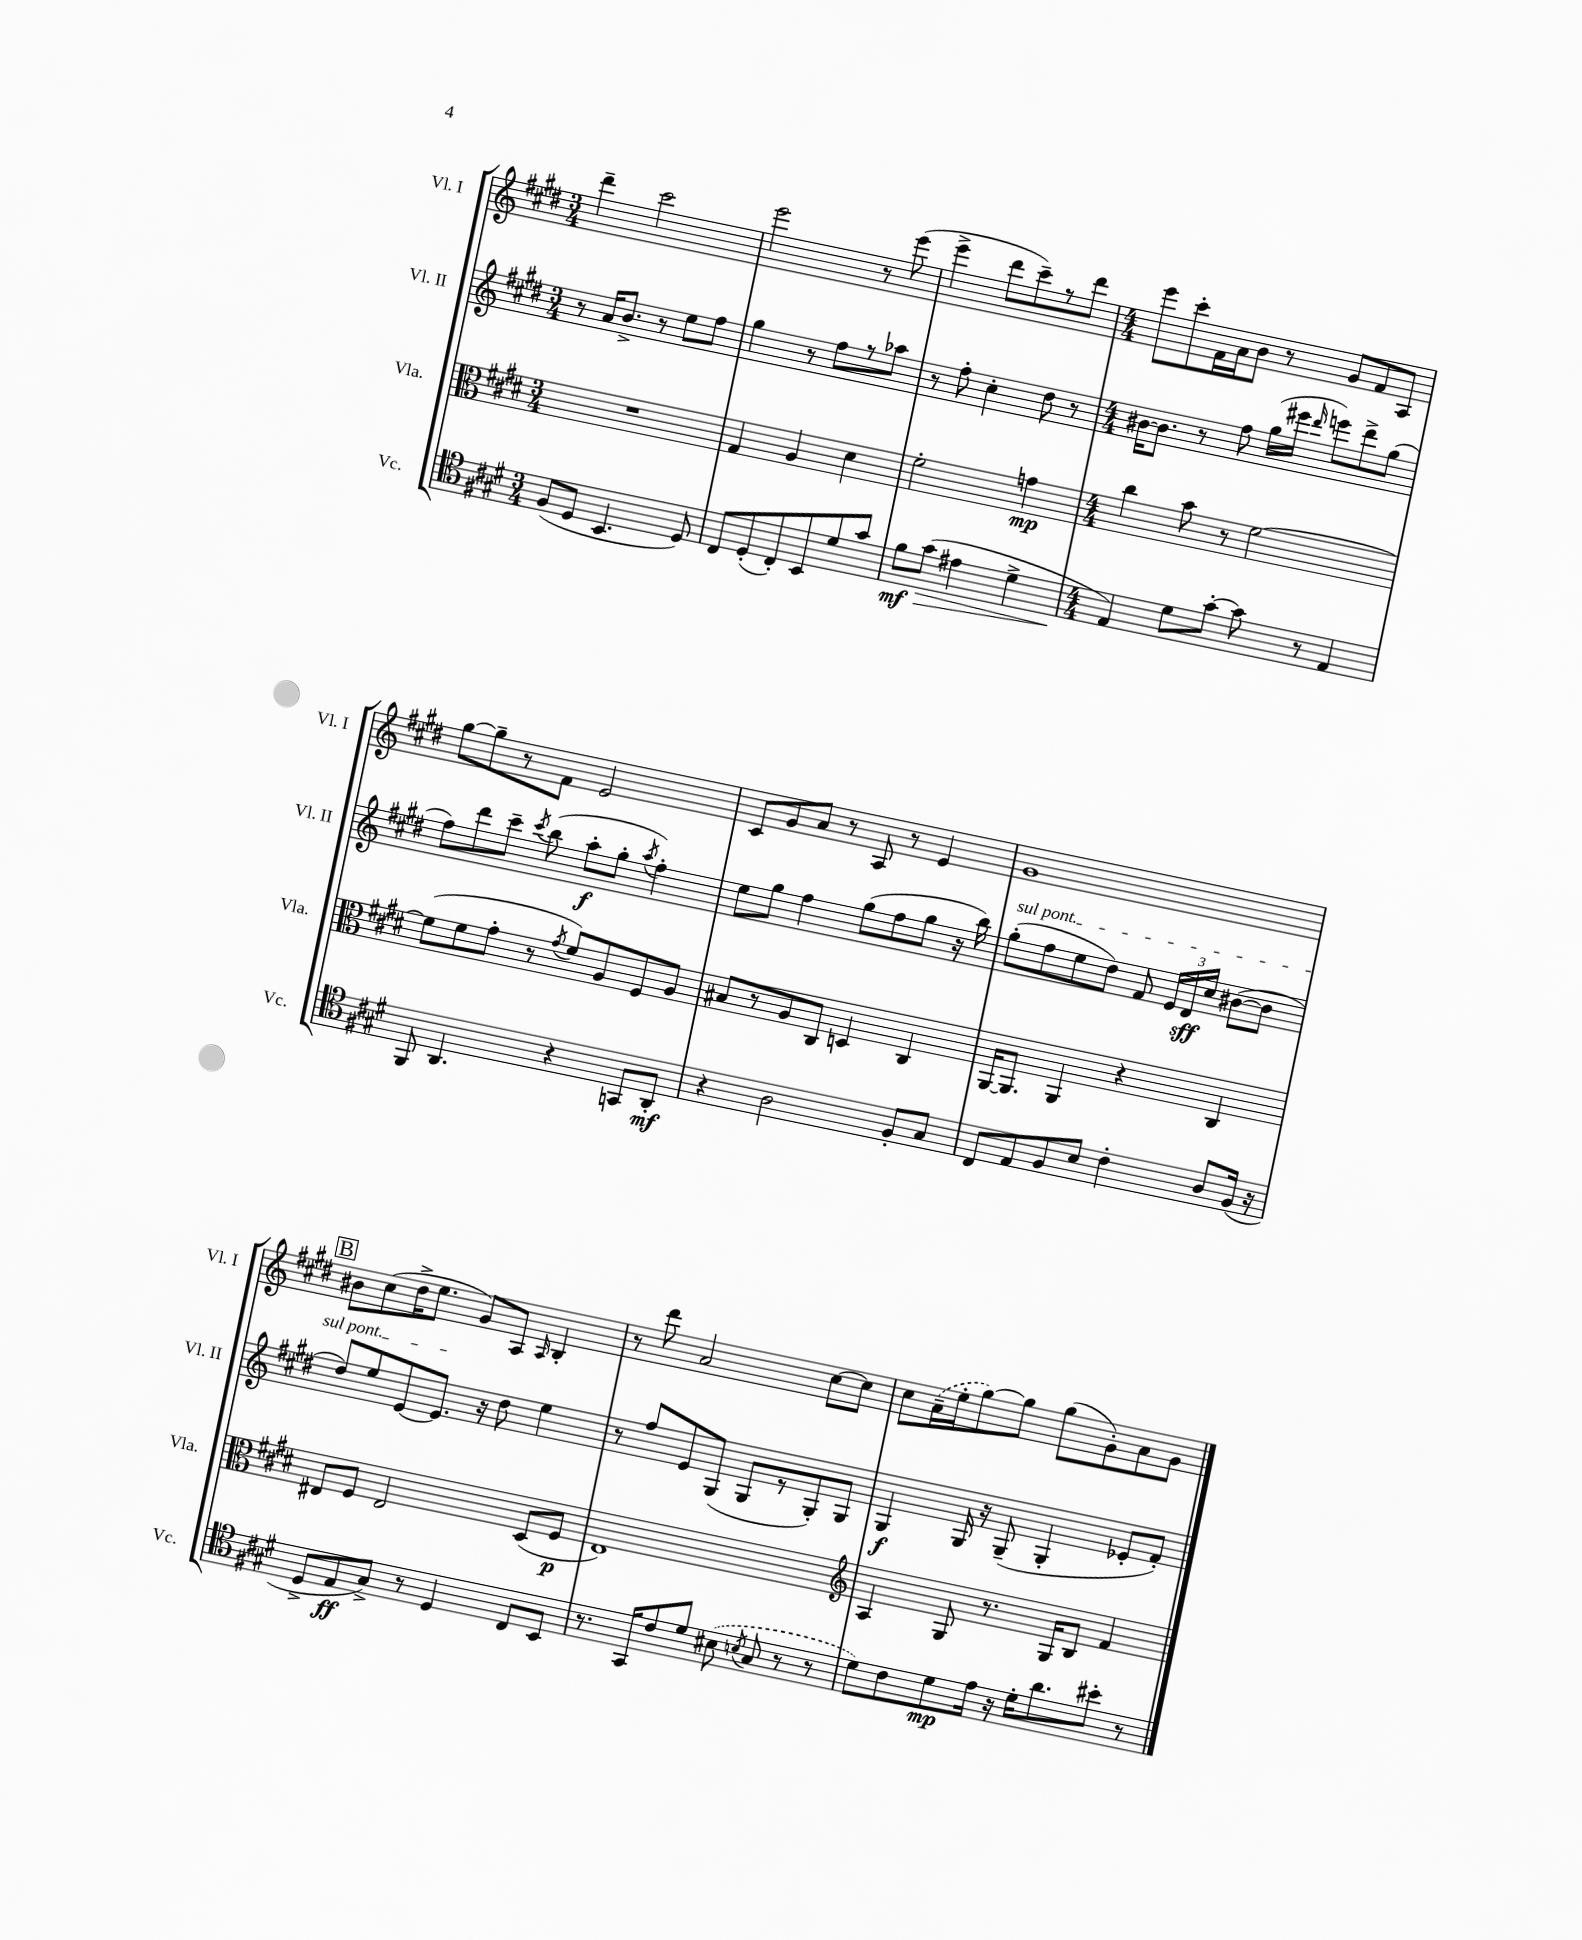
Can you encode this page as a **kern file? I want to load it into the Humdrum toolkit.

**kern	**kern	**kern	**kern
*staff4	*staff3	*staff2	*staff1
*clefC4	*clefC3	*clefG2	*clefG2
*k[f#c#g#d#]	*k[f#c#g#d#]	*k[f#c#g#d#]	*k[f#c#g#d#]
*M3/4	*M3/4	*M3/4	*M3/4
(8F#	2.r	8r	4ddd#~
8D#	.	16a	.
.	.	8.b^	.
4.BB	.	.	2ccc#
.	.	8r	.
.	.	8ee	.
8D#)	.	8ff#	.
=	=	=	=
8C#	4G#	4gg#	2eee
(8D#'	.	.	.
8C#')	4A	8r	.
8BB	.	8ff#	.
8d#	4d#	8r	8r
8g#	.	8aa-	(8eee
=	=	=	=
8f#	2f#'	8r	4eee^
(8g#	.	8ff#'	.
4e#	.	4cc#'	8ddd#
.	.	.	8ccc#~)
4d#^	4g	8dd#	8r
.	.	8r	8ddd#
=	=	=	=
*M4/4	*M4/4	*M4/4	*M4/4
4E)	4cc#	[16b#	8eee
.	.	8.b#]	.
.	.	.	8ccc#'
8d#	8b	8r	16f#
.	.	.	16a
[8g#'	8r	8ff#	8b
8g#]	[2f#	(16gg#	8r
.	.	16eee#	.
.	.	16qqddd#	.
8r	.	8eee)	8g#
4E	.	8ddd#^	8f#
.	.	(8gg#	8A
=	=	=	=
8FF#	(8f#]	8ff#)	[8gg#
4.AA	8f#	8ddd#	8gg#~]
.	8g#'	8ccc#~	8r
.	.	8qccc#	.
.	8r	(8bb	8f#
.	8qg#	.	.
4r	8f#)	8aa'	2e
.	8A	8gg#'	.
.	.	8qaa	.
8GG	8F#	4ff#')	.
8AA'	8A	.	.
=	=	=	=
4r	8B#	8ee	8c#
.	8r	8gg#	8g#
2A	8A	4ff#	8a
.	8C#	.	8r
.	4D	(8gg#	8A
.	.	8ff#	8r
8F#'	4C#	8gg#	4e
8G#	.	16r	.
.	.	16bb)	.
=	=	=	=
8C#	[16AA	(8gg#'	1g#
.	8.AA]	.	.
8E	.	8ff#	.
8F#	4AA	8ee	.
8B	.	8dd#)	.
4c#'	4r	8f#	.
.	.	24e	.
.	.	24d#	.
.	.	24cc#	.
8A	4C#	([8b#	.
(16F#	.	8b#]	.
16r	.	.	.
=	=	=	=
8D#^	8E#	8dd#)	8b#
8E	8F#	8ee	(8cc#
8G#^)	2E#	[8e	16dd#^
.	.	.	8.ee
8r	.	8.e]	.
4D#	.	.	8g#)
.	.	16r	.
.	.	8dd#	8A
.	.	.	16qqA
8C#	(8D#	4ee	4B'
8BB	8F#	.	.
=	=	=	=
8.r	1E)	8r	8r
.	.	8ff#	8ddd#
16GG#	.	.	.
8c#	.	8e	2a
8d#	.	(8G#	.
(8B#	.	8G#	.
8qB	.	.	.
8G#	.	8r	.
8r	.	8G#')	[8cc#
8r	.	8G#	8cc#]
=	=	=	=
*	*clefG2	*	*
8d#)	4A	4G#	8cc#
8c#	.	.	(16a~
.	.	.	16ee'
8d#	8G#	16G#	[8gg#)
.	.	16r	.
16e	8.r	(8G#~	8gg#]
16r	.	.	.
16d#'	.	4G#'	(8gg#
8.a	16G#	.	.
.	8B	.	8g#')
8b#'	4f#	8e-'	8a
8r	.	8f#')	8g#
==	==	==	==
*-	*-	*-	*-
